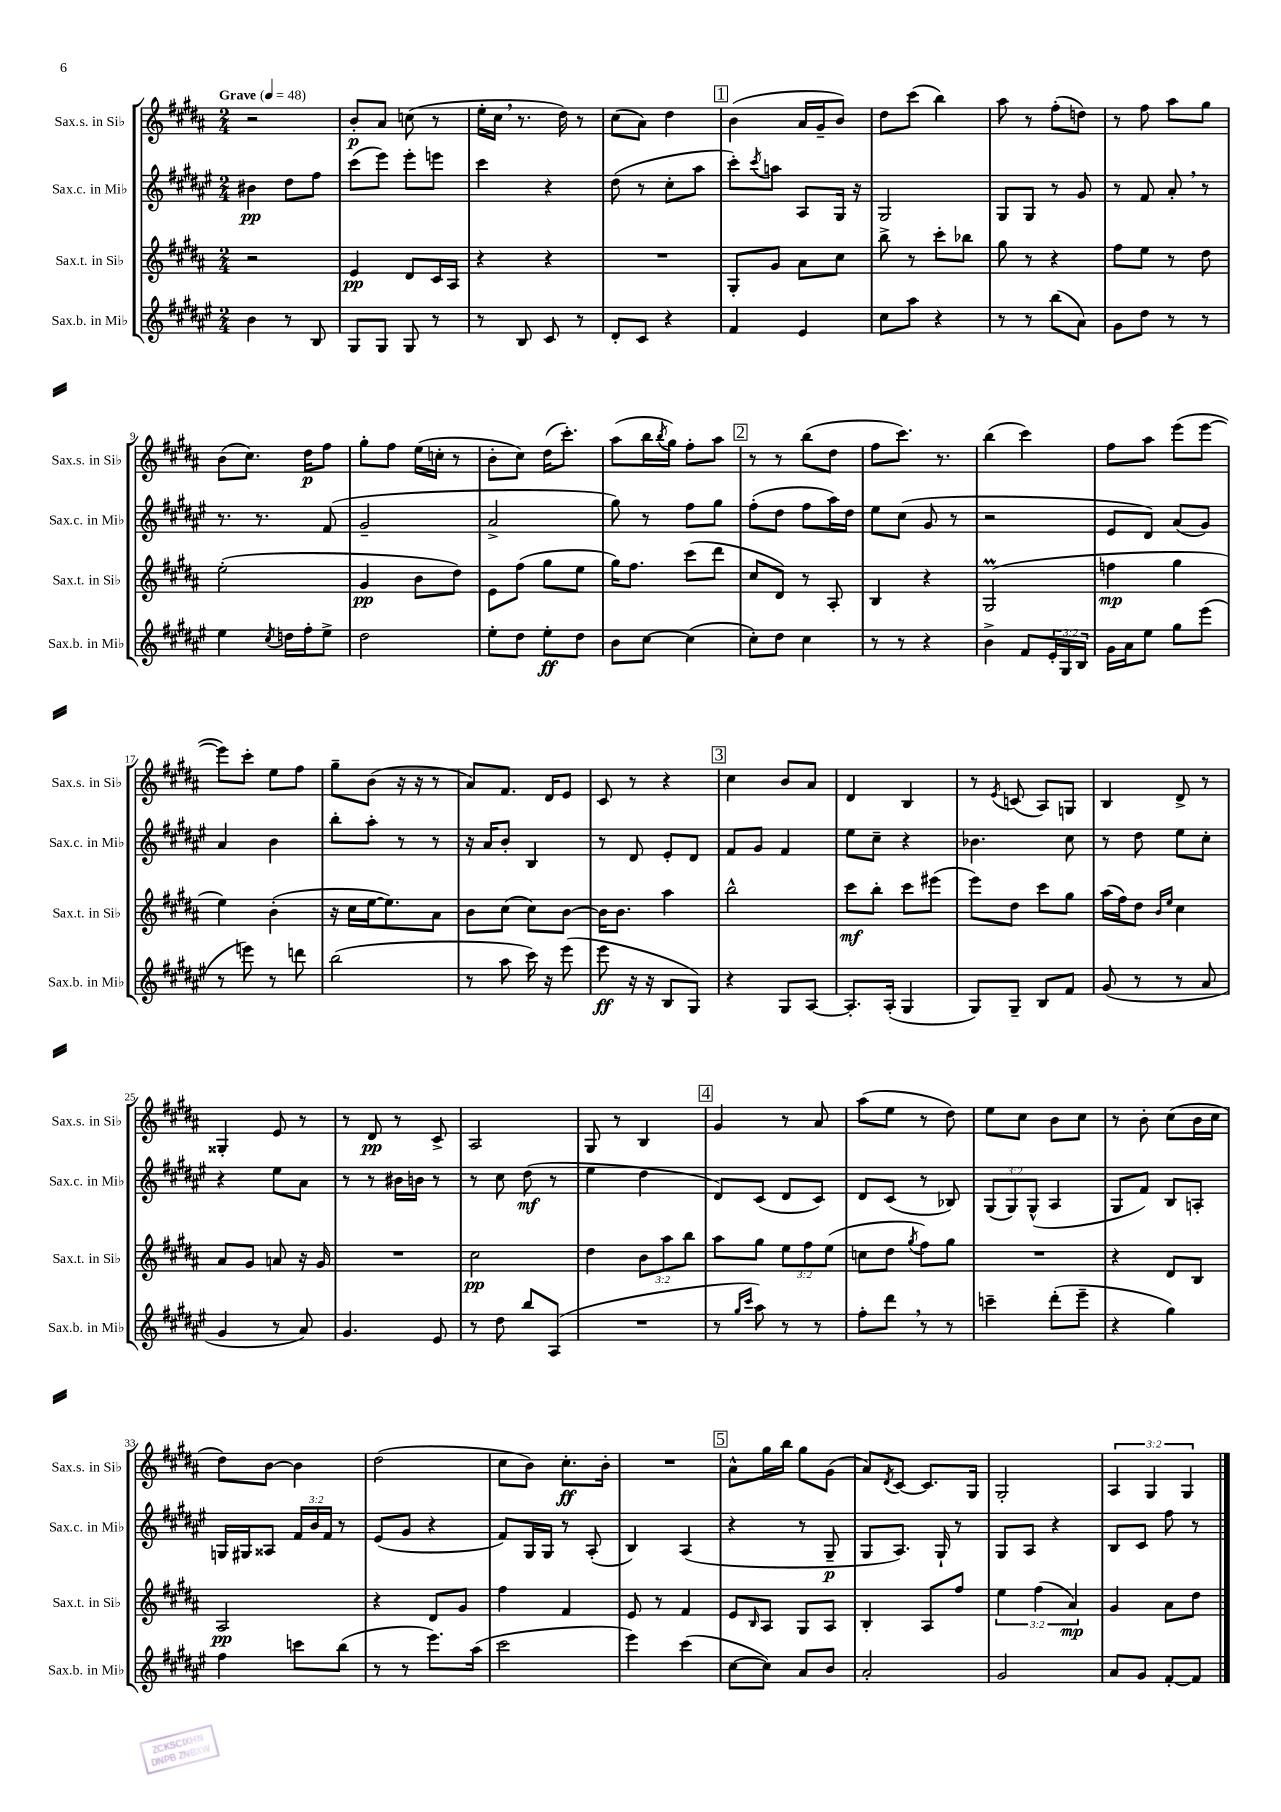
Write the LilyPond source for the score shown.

<<
\new StaffGroup <<
\new Staff = "s0" \with { instrumentName = "Sax.s. in Sib" shortInstrumentName = "Sax.s. in Sib" } {
    \clef treble \key b \major \numericTimeSignature \time 2/4 \override Staff.TupletNumber.text = #tuplet-number::calc-fraction-text \tempo "Grave" 4 = 48
    r2 |
    b'8-.\p ais'8 c''8( r8 |
    e''16-. cis''16 \breathe r8. dis''16) r8 |
    cis''8( ais'8) dis''4 |
    \mark \markup { \box "1" } b'4( ais'16 gis'16-- b'8) |
    dis''8 cis'''8( b''4) |
    ais''8 r8 fis''8-.( d''8) |
    r8 fis''8 ais''8 gis''8 |
    b'8( cis''8.) dis''16\p fis''8 |
    gis''8-. fis''8 e''16( c''16-. r8 |
    b'8-. cis''8) dis''16( cis'''8.-.) |
    ais''8( b''16 \acciaccatura { b''8 } gis''16) fis''8-. ais''8 |
    \mark \markup { \box "2" } r8 r8 b''8( dis''8 |
    fis''8 cis'''8.) r8. |
    b''4( cis'''4) |
    fis''8 ais''8 e'''8( e'''8~ |
    e'''8) cis'''8-. e''8 fis''8 |
    gis''8-- b'8( r16 r16 r8 |
    ais'8) fis'8. dis'16 e'8 |
    cis'8 r8 r4 |
    \mark \markup { \box "3" } cis''4 b'8 ais'8 |
    dis'4 b4 |
    r8 \acciaccatura { e'8 } c'8( ais8) g8 |
    b4 dis'8-> r8 |
    gisis4-. e'8 r8 |
    r8 dis'8\pp r8 cis'8-> |
    ais2 |
    gis8 r8 b4 |
    \mark \markup { \box "4" } gis'4 r8 ais'8 |
    ais''8( e''8 r8 dis''8) |
    e''8 cis''8 b'8 cis''8 |
    r8 b'8-. cis''8( b'16 cis''16 |
    dis''8) b'8~ b'4 |
    dis''2( |
    cis''8 b'8) cis''8.-.\ff b'16-. |
    R2 |
    \mark \markup { \box "5" } ais'8-^ gis''16 b''16 gis''8 gis'8( |
    ais'8) \acciaccatura { dis'8 } cis'8~ cis'8. gis16 |
    gis2-. |
    \tuplet 3/2 { ais4 gis4 gis4 } \bar "|." |
}
\new Staff = "s1" \with { instrumentName = "Sax.c. in Mib" shortInstrumentName = "Sax.c. in Mib" } {
    \clef treble \key fis \major \numericTimeSignature \time 2/4 \override Staff.TupletNumber.text = #tuplet-number::calc-fraction-text
    bis'4\pp dis''8 fis''8 |
    cis'''8( eis'''8) eis'''8-. e'''8 |
    cis'''4 r4 |
    dis''8( r8 cis''8-. ais''8 |
    \mark \markup { \box "1" } cis'''8-.) \acciaccatura { cis'''8 } a''8 ais8 gis16 r16 |
    gis2 |
    gis8 gis8 r8 gis'8 |
    r8 fis'8 ais'8-. \breathe r8 |
    r8. r8. fis'8( |
    gis'2-- |
    ais'2-> |
    gis''8) r8 fis''8 gis''8 |
    \mark \markup { \box "2" } fis''8-.( dis''8 fis''8 ais''16) dis''16 |
    eis''8 cis''8( gis'8 r8 |
    r2 |
    eis'8 dis'8) ais'8( gis'8) |
    ais'4 b'4 |
    b''8-. ais''8-. r8 r8 |
    r16 ais'16 b'8-. b4 |
    r8 dis'8 eis'8-. dis'8 |
    \mark \markup { \box "3" } fis'8 gis'8 fis'4 |
    eis''8 cis''8-- r4 |
    bes'4. cis''8 |
    r8 dis''8 eis''8 cis''8-. |
    r4 eis''8 ais'8 |
    r8 r8 bis'16 b'16 r8 |
    r8 cis''8 dis''8\mf( r8 |
    eis''4 dis''4 |
    \mark \markup { \box "4" } dis'8) cis'8( dis'8 cis'8) |
    dis'8 cis'8( r8 bes8) |
    \tuplet 3/2 { gis8( gis8) gis8-^( } ais4 |
    gis8 fis'8) b8 a8-. |
    g16 gis16 aisis8 \tuplet 3/2 { fis'16 b'16 fis'16 } r8 |
    eis'8( gis'8 r4 |
    fis'8) gis16 gis16 r8 ais8-.( |
    b4) ais4( |
    \mark \markup { \box "5" } r4 r8 gis8--\p |
    gis8 ais8.) gis16-! r8 |
    gis8 ais8 r4 |
    b8 cis'8 fis''8 r8 \bar "|." |
}
\new Staff = "s2" \with { instrumentName = "Sax.t. in Sib" shortInstrumentName = "Sax.t. in Sib" } {
    \clef treble \key b \major \numericTimeSignature \time 2/4 \override Staff.TupletNumber.text = #tuplet-number::calc-fraction-text
    r2 |
    e'4\pp dis'8 cis'16 ais16 |
    r4 r4 |
    R2 |
    \mark \markup { \box "1" } gis8-. gis'8 ais'8 cis''8 |
    b''8-> r8 cis'''8-. bes''8 |
    gis''8 r8 r4 |
    fis''8 e''8 r8 dis''8 |
    e''2-.( |
    gis'4\pp b'8 dis''8) |
    e'8 fis''8( gis''8 e''8 |
    gis''16) fis''8. cis'''8( dis'''8 |
    \mark \markup { \box "2" } cis''8 dis'8) r8 ais8-. |
    b4 r4 |
    gis2\prall( |
    f''4\mp gis''4 |
    e''4) b'4-.( |
    r16 cis''16 e''16~ e''8.) ais'8 |
    b'8 cis''8( cis''8) b'8~ |
    b'16 b'8. ais''4 |
    \mark \markup { \box "3" } b''2-^ |
    cis'''8\mf b''8-. cis'''8 eis'''8( |
    e'''8) dis''8 cis'''8 gis''8 |
    ais''16( fis''16) dis''8 \grace { b'16 e''16 } cis''4 |
    ais'8 gis'8 a'8 r16 gis'16 |
    R2 |
    cis''2\pp |
    dis''4 \tuplet 3/2 { b'8 ais''8 b''8 } |
    \mark \markup { \box "4" } ais''8 gis''8 \tuplet 3/2 { e''8 fis''8 e''8( } |
    c''8 dis''8 \acciaccatura { gis''8 } fis''8) gis''8 |
    R2 |
    r4 dis'8 b8 |
    ais2\pp |
    r4 dis'8 gis'8 |
    fis''4 fis'4 |
    e'8 r8 fis'4 |
    \mark \markup { \box "5" } e'8 \grace { b16 } ais8 gis8 ais8 |
    b4-. ais8 fis''8 |
    \tuplet 3/2 { e''4 fis''4( ais'4\mp) } |
    gis'4 ais'8 dis''8 \bar "|." |
}
\new Staff = "s3" \with { instrumentName = "Sax.b. in Mib" shortInstrumentName = "Sax.b. in Mib" } {
    \clef treble \key fis \major \numericTimeSignature \time 2/4 \override Staff.TupletNumber.text = #tuplet-number::calc-fraction-text
    b'4 r8 b8 |
    gis8 gis8 gis8 r8 |
    r8 b8 cis'8 r8 |
    dis'8-. cis'8 r4 |
    \mark \markup { \box "1" } fis'4 eis'4 |
    cis''8 ais''8 r4 |
    r8 r8 b''8( ais'8) |
    gis'8 dis''8 r8 r8 |
    eis''4 \acciaccatura { cis''8 } d''16 fis''16-. eis''8-> |
    dis''2 |
    eis''8-. dis''8 eis''8-.\ff dis''8 |
    b'8 cis''8~ cis''4( |
    \mark \markup { \box "2" } cis''8-.) dis''8 cis''4 |
    r8 r8 r4 |
    b'4-> fis'8 \tuplet 3/2 { eis'16-. gis16 b16 } |
    gis'16 ais'16 eis''8 gis''8 eis'''8( |
    r8 e'''8) r8 d'''8 |
    b''2( |
    r8 ais''8 cis'''16) r16 eis'''8( |
    eis'''8\ff r16 r16 b8 gis8) |
    \mark \markup { \box "3" } r4 gis8 ais8~ |
    ais8.-. ais16-.( gis4 |
    gis8) gis8-- b8 fis'8 |
    gis'8( r8 r8 ais'8 |
    gis'4 r8 ais'8) |
    gis'4. eis'8 |
    r8 dis''8 b''8 ais8( |
    R2 |
    \mark \markup { \box "4" } r8 \grace { gis''16 cis'''16 } ais''8) r8 r8 |
    fis''8-. dis'''8 \breathe r8 r8 |
    c'''4-- dis'''8-.( eis'''8-- |
    r4 gis''4) |
    fis''4 c'''8 b''8( |
    r8 r8 eis'''8.) ais''16( |
    cis'''2 |
    eis'''4) cis'''4( |
    \mark \markup { \box "5" } cis''8~ cis''8) ais'8 b'8 |
    ais'2-. |
    gis'2 |
    ais'8 gis'8 fis'8~-. fis'8 \bar "|." |
}
>>
>>
